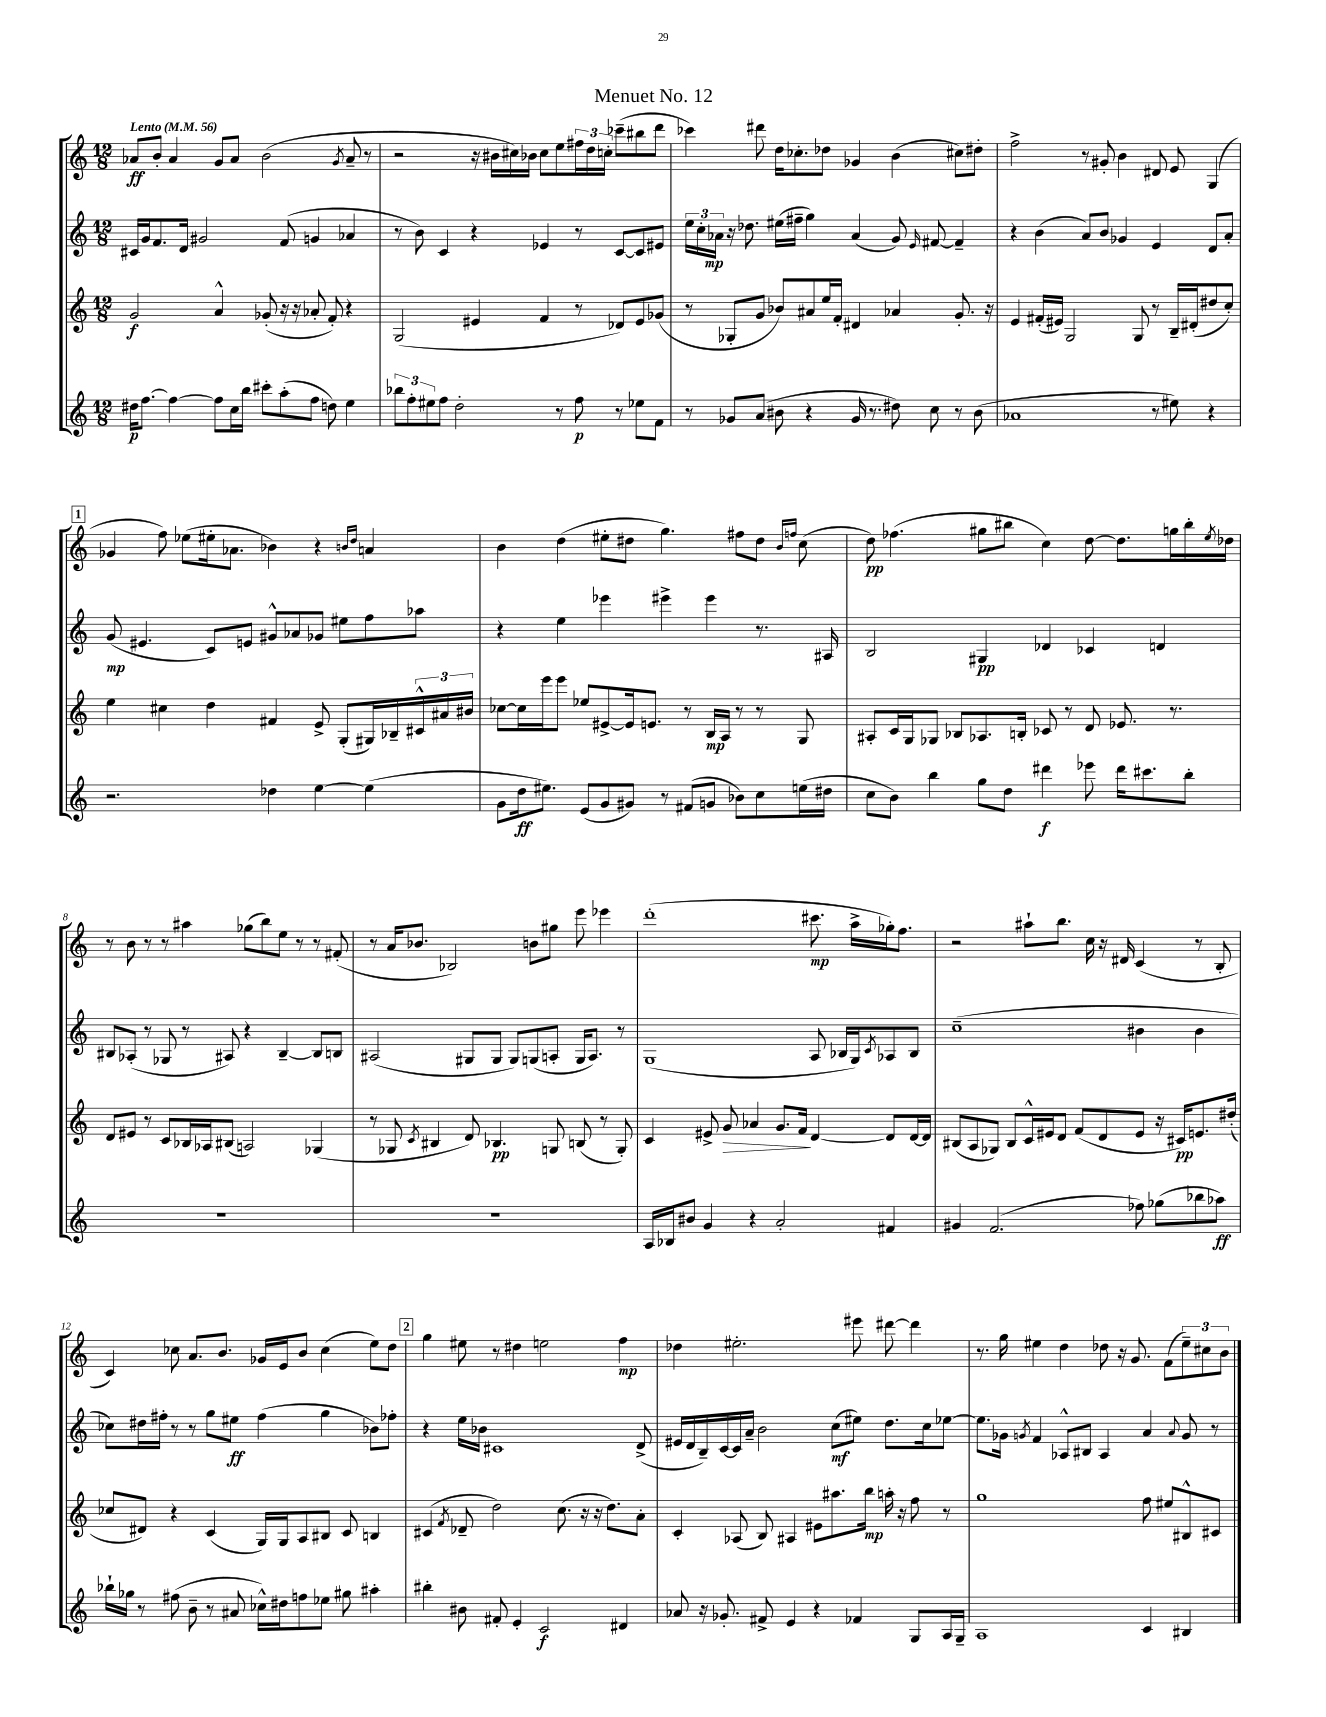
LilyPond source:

\header { title = "Menuet No. 12" }
<<
\new StaffGroup <<
\new Staff = "s0" {
    \clef treble \key c \major \numericTimeSignature \time 12/8 \tempo "Lento" 4 = 56
    aes'8\ff b'8-. aes'4 g'8 aes'8 b'2( \acciaccatura { g'8 } aes'8-- r8 |
    r2 r16 bis'16 cis''16) bes'16 cis''8 e''8 \tuplet 3/2 { fis''16 d''16 c''16-. } ces'''8--( bis''8 d'''8 |
    ces'''4) dis'''8 d''16 ces''8.-. des''8 ges'4 b'4( cis''8) dis''8-. |
    f''2-> r8 gis'8-. b'4 dis'8 e'8 g4( |
    \mark \markup { \box "1" } ges'4 f''8) ees''8( eis''16-. aes'8. bes'4) r4 \grace { b'16 d''16 } a'4 |
    b'4 d''4( eis''8-. dis''8 g''4.) fis''8 dis''8 \grace { b'16 f''16 } c''8( |
    d''8\pp) fes''4.( gis''8 bis''8 c''4) d''8~ d''8. g''16 bis''16-. \acciaccatura { e''8 } des''16 |
    r8 b'8 r8 r8 ais''4 ges''8( b''8) e''8 r8 r8 fis'8-.( |
    r8 a'16 bes'8. bes2) b'8 gis''8 e'''8 ees'''4 |
    d'''1-.( cis'''8.\mp a''16-> ges''16-.) f''8. |
    r2 ais''8-! b''8. c''16 r16 dis'16 c'4( r8 b8-. |
    c'4) ces''8 a'8. b'8. ges'16 e'16 b'8 ces''4( e''8) d''8 |
    \mark \markup { \box "2" } g''4 eis''8 r8 dis''4 e''2 f''4\mp |
    des''4 eis''2.-. eis'''8 dis'''8~ dis'''4 |
    r8. g''16 eis''4 d''4 des''8 r16 g'8. f'8( \tuplet 3/2 { eis''8--) cis''8 b'8 } \bar "|." |
}
\new Staff = "s1" {
    \clef treble \key c \major \numericTimeSignature \time 12/8
    cis'16 g'16 f'8. d'16 gis'2 f'8( g'4 aes'4 |
    r8 b'8) c'4 r4 ees'4 r8 c'8~ c'8 eis'8 |
    \tuplet 3/2 { e''16 c''16-. aes'16\mp } r16 des''8. eis''16( fis''16-- g''4) aes'4( g'8) \grace { e'16 } fis'8~ fis'4-- |
    r4 b'4( a'8) b'8 ges'4 e'4 d'8 a'8-. |
    \mark \markup { \box "1" } g'8\mp( eis'4. c'8) e'8 gis'8-^ aes'8 ges'8 eis''8 f''8 aes''8 |
    r4 e''4 ees'''4 eis'''4-> eis'''4 r8. ais16 |
    b2 gis4\pp des'4 ces'4 d'4 |
    bis8 aes8-.( r8 ges8 r8 ais8) r4 bis4~-- bis8 b8 |
    ais2( gis8 gis8 gis8) g8( a8-. g16 a8.) r8 |
    g1( a8 bes16 g16) \acciaccatura { c'8 } aes8 bes8 |
    c''1--( bis'4 bis'4 |
    ces''8) dis''16 fis''16-. r8 r8 g''8 eis''8\ff fis''4( g''4 bes'8) fes''8-. |
    \mark \markup { \box "2" } r4 e''16 bes'16 cis'1 d'8->( |
    eis'16 d'16 b16--) c'16~ c'16 a'16-- b'2 c''8\mf( eis''8) d''8. c''16 ees''8~ |
    ees''8. ges'16 \acciaccatura { g'8 } f'4 aes8-^ bis8 aes4 a'4 \appoggiatura { a'8 } g'8 r8 \bar "|." |
}
\new Staff = "s2" {
    \clef treble \key c \major \numericTimeSignature \time 12/8
    g'2\f a'4-^ ges'8-.( r16 r16 aes'8-. f'8-.) r4 |
    g2( eis'4 f'4 r8 des'8) eis'8 ges'8( |
    r8 ges8-. g'8 bes'8) ais'8 e''16 f'16-. dis'4 aes'4 g'8.-. r16 |
    e'4 fis'16-.( eis'16) g2 g8 r8 b16-- dis'16-.( dis''8 c''8-.) |
    \mark \markup { \box "1" } e''4 cis''4 d''4 fis'4 e'8-> g8-.( gis16) bes16-- \tuplet 3/2 { cis'16-^ ais'16 bis'16 } |
    ces''8~ ces''16 e'''16 e'''8 ees''8 eis'8~-> eis'16 e'8. r8 b16\mp a16 r8 r8 g8 |
    ais8-. c'16 g16 ges8 bes8 aes8. b16-. ces'8 r8 d'8 ees'8. r8. |
    d'8 eis'8 r8 c'8 bes16 aes16 bis8( a2) ges4( |
    r8 ges8 \acciaccatura { c'8 } bis4 d'8) bes4.\pp g8 b8( r8 g8-.) |
    c'4 eis'8-> g'8\> aes'4 g'8. f'16\! d'4~ d'8 d'16~ d'16 |
    bis8( a8 ges8) bis8 c'16-^ eis'16 d'8 f'8( d'8 eis'8 r16 cis'16\pp) e'8. dis''16-.( |
    ces''8 dis'8) r4 c'4( g16) g16 a8 bis8 c'8 b4 |
    \mark \markup { \box "2" } cis'4( \acciaccatura { f'8 } des'8-- d''2) c''8.( r16 r16 d''8.) a'8-. |
    c'4-. aes8( b8) ais4 eis'8 ais''8. b''16\mp a''16-. r16 f''8 r8 |
    g''1 f''8 eis''8 bis8-^ cis'8 \bar "|." |
}
\new Staff = "s3" {
    \clef treble \key c \major \numericTimeSignature \time 12/8
    dis''16\p f''8.~ f''4~ f''8 c''16 b''16 cis'''8-. a''8-.( f''8 d''8) e''4 |
    \tuplet 3/2 { bes''8 f''8-. eis''8 } f''8 d''2-. r8 f''8\p r8 ees''8 f'8 |
    r8 ges'8 a'8( bis'8 r4 ges'16 r8. dis''8) c''8 r8 bis'8( |
    aes'1 r8 eis''8) r4 |
    \mark \markup { \box "1" } r2. des''4 e''4~ e''4( |
    g'8 d''16\ff eis''8.) e'8( g'8 gis'8) r8 fis'8( g'8 bes'8) c''8 e''16( dis''16 |
    c''8 b'8) b''4 g''8 d''8 dis'''4\f ees'''8 dis'''16 cis'''8. b''8-. |
    R1. |
    R1. |
    a16 bes16 bis'8 g'4 r4 a'2-. fis'4 |
    gis'4 f'2.( fes''8) ges''8( bes''8 aes''8\ff) |
    bes''16-! ges''16 r8 fis''8( b'8-- r8 ais'8 ces''16-^) dis''16 f''8 ees''8 gis''8 ais''4-. |
    \mark \markup { \box "2" } bis''4-. bis'8 fis'8-. e'4-. c'2\f dis'4 |
    aes'8 r16 ges'8.-. fis'8-> e'4 r4 fes'4 g8 a16 g16-- |
    a1 c'4 bis4 \bar "|." |
}
>>
>>
